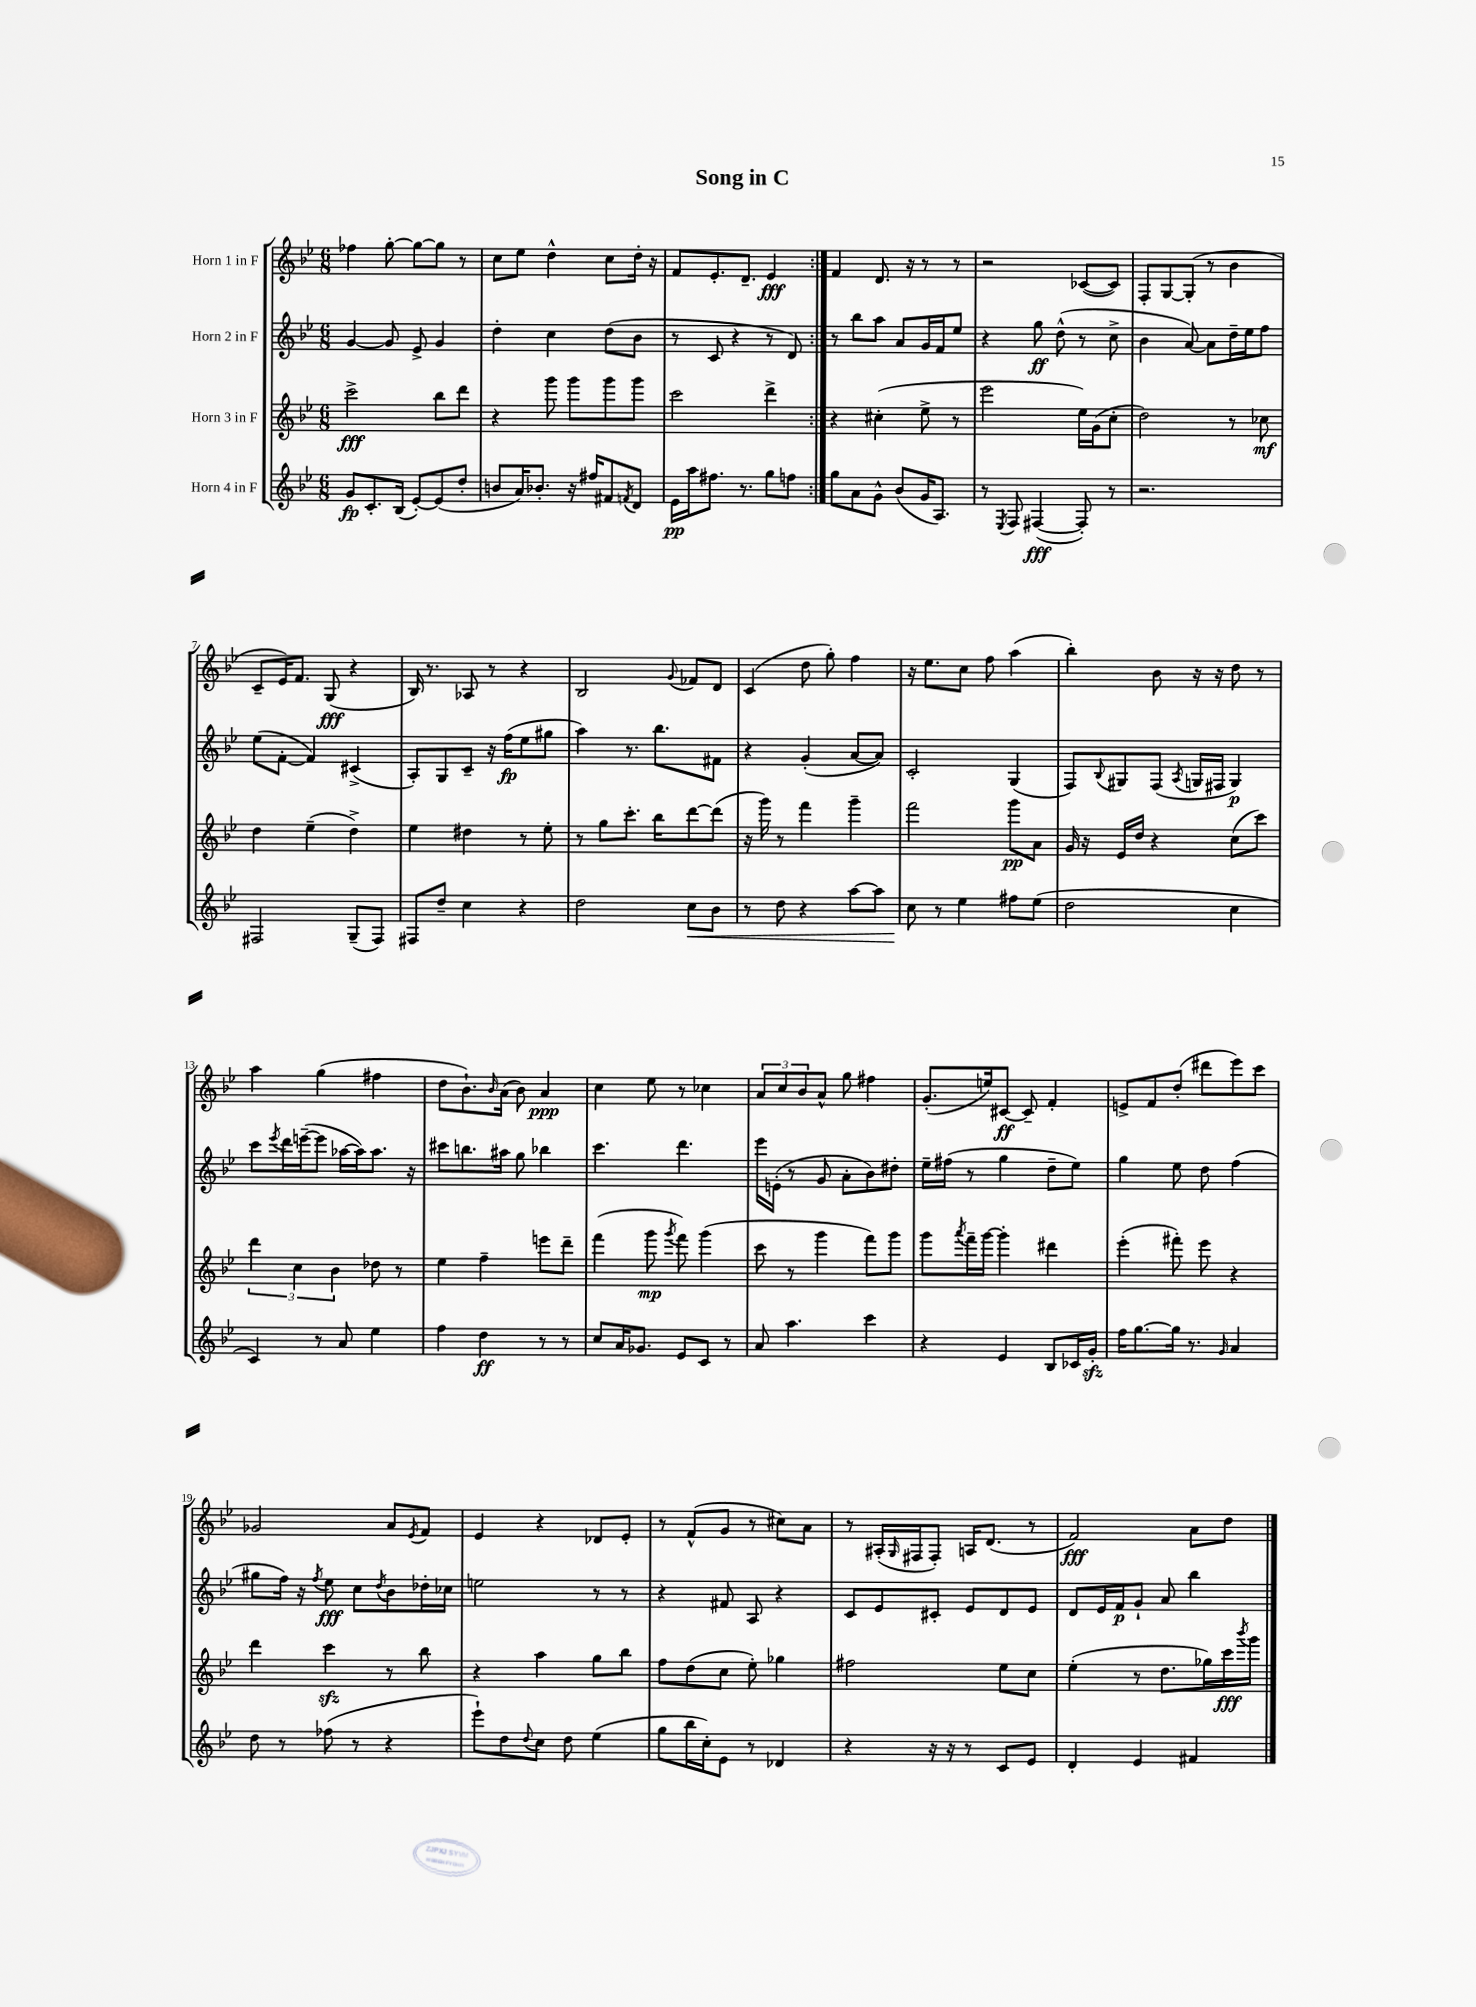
\header { title = "Song in C" }
<<
\new StaffGroup <<
\new Staff = "s0" \with { instrumentName = "Horn 1 in F" } {
    \clef treble \key bes \major \numericTimeSignature \time 6/8
    \repeat volta 2 { fes''4 g''8~-. g''8~ g''8 r8 |
    c''8 ees''8 d''4-^ c''8 d''16-. r16 |
    f'8 ees'8.-. d'8.-- ees'4\fff | }
    f'4 d'8. r16 r8 r8 |
    r2 ces'8~( ces'8) |
    f8-. g8~ g8-.( r8 bes'4 |
    c'8-- ees'16) f'8. g8\fff( r4 |
    bes16) r8. aes8 r8 r4 |
    bes2 \appoggiatura { g'8 } fes'8 d'8 |
    c'4( d''8 g''8-.) f''4 |
    r16 ees''8. c''8 f''8 a''4( |
    bes''4-.) bes'8 r16 r16 d''8 r8 |
    a''4 g''4( fis''4 |
    d''8 bes'8.-!) \grace { bes'16 } a'16( bes'8) a'4\ppp |
    c''4 ees''8 r8 ces''4 |
    \tuplet 3/2 { a'8 c''8 bes'8 } a'8-^ g''8 fis''4 |
    g'8.-.( e''16) cis'8~\ff cis'8-- f'4-. |
    e'8-> f'8 d''8-.( dis'''8 ees'''8) c'''8 |
    ges'2 a'8 \acciaccatura { ees'8 } f'8 |
    ees'4 r4 des'8 ees'8-. |
    r8 f'8-^( g'8 r8 cis''8) a'8 |
    r8 ais16-.( \grace { g16 } fis16 fis8-.) a16 d'8.( r8 |
    f'2\fff) a'8 d''8 \bar "|." |
}
\new Staff = "s1" \with { instrumentName = "Horn 2 in F" } {
    \clef treble \key bes \major \numericTimeSignature \time 6/8
    \repeat volta 2 { g'4~ g'8 ees'8-> g'4 |
    d''4-. c''4 d''8( bes'8 |
    r8 c'8 r4 r8 d'8) | }
    r8 bes''8 a''8 a'8 g'16 f'16 ees''8 |
    r4 g''8\ff d''8-^( r8 c''8-> |
    bes'4 a'8~) a'8 d''16-- ees''16 f''8 |
    ees''8( f'8~-. f'4) cis'4->( |
    a8-.) g8 c'8-- r16 f''16\fp( ees''8 gis''8 |
    a''4) r8. bes''8. fis'8 |
    r4 g'4-.( a'8~ a'8) |
    c'2-. g4( |
    f8) \appoggiatura { bes8 } gis8 f8( \acciaccatura { a8 } g16 fis16 g4\p) |
    c'''8 \acciaccatura { ees'''8 } d'''16 e'''16~--( e'''8 aes''16~ aes''16) aes''8. r16 |
    cis'''8 b''8. ais''16 g''8 bes''4 |
    c'''4. d'''4. |
    ees'''16 e'16-.( r8 g'8 a'8-. bes'8) dis''8-. |
    ees''16-- fis''16( r8 g''4 d''8-- ees''8) |
    g''4 ees''8 d''8 f''4( |
    gis''8 f''16) r16 \acciaccatura { f''8 } ees''8\fff c''8 \acciaccatura { d''8 } bes'8 des''16-. ces''16 |
    e''2 r8 r8 |
    r4 fis'8 a8 r4 |
    c'8 ees'8 cis'8-. ees'8 d'8 ees'8 |
    d'8 ees'16 f'16\p g'8-! a'8 bes''4 \bar "|." |
}
\new Staff = "s2" \with { instrumentName = "Horn 3 in F" } {
    \clef treble \key bes \major \numericTimeSignature \time 6/8
    \repeat volta 2 { c'''2->\fff bes''8 d'''8 |
    r4 g'''8 g'''8 g'''8 g'''8 |
    c'''2 d'''4-> | }
    r4 cis''4-.( ees''8-> r8 |
    ees'''2 ees''16) g'16( c''8-. |
    d''2) r8 ces''8\mf |
    d''4 ees''4--( d''4->) |
    ees''4 dis''4 r8 ees''8-. |
    r8 g''8 c'''8.-. bes''16 d'''8~ d'''8( |
    r16 g'''16) r8 f'''4 g'''4-- |
    f'''2 g'''8\pp a'8 |
    g'16 r16 ees'16 d''16 r4 c''8( c'''8) |
    \tuplet 3/2 { d'''4 c''4 bes'4 } des''8 r8 |
    ees''4 f''4-- e'''8 d'''8-- |
    f'''4( g'''8\mp \acciaccatura { g'''8 } f'''8) g'''4( |
    c'''8 r8 g'''4 f'''8) g'''8 |
    g'''8 \acciaccatura { a'''8 } f'''16-- g'''16~ g'''4-. dis'''4 |
    ees'''4-.( fis'''8-.) ees'''8 r4 |
    d'''4 c'''4\sfz r8 bes''8 |
    r4 a''4 g''8 bes''8 |
    f''8 d''8( c''8 ees''8-.) ges''4 |
    fis''2 ees''8 c''8 |
    ees''4-.( r8 d''8. ges''16) c'''16\fff \acciaccatura { bes'''8 } g'''16 \bar "|." |
}
\new Staff = "s3" \with { instrumentName = "Horn 4 in F" } {
    \clef treble \key bes \major \numericTimeSignature \time 6/8
    \repeat volta 2 { g'8\fp c'8.-. bes16( ees'8~-.) ees'8( d''8-. |
    b'8 a'16) bes'8.-. r16 fis''16 fis'8 \acciaccatura { f'8 } d'8 |
    ees'16\pp a''16 fis''8. r8. g''8 f''8 | }
    g''8 a'8 g'8-^ bes'8( g'16 a8.) |
    r8 \acciaccatura { ees8 } f8 fis4~\fff( fis8-.) r8 |
    r2. |
    fis2 g8--( fis8) |
    fis8 d''8-- c''4 r4 |
    d''2 c''8\< bes'8 |
    r8 d''8 r4 a''8~ a''8 |
    c''8\! r8 ees''4 fis''8 ees''8( |
    d''2 c''4 |
    c'4) r8 a'8 ees''4 |
    f''4 d''4\ff r8 r8 |
    c''8 a'16 ges'8. ees'8 c'8 r8 |
    a'8 a''4. c'''4 |
    r4 ees'4 bes8 ces'16 g'16-.\sfz |
    f''16 g''8.~ g''16 r8. \grace { g'16 } a'4 |
    d''8 r8 fes''8( r8 r4 |
    ees'''8-!) d''8 \appoggiatura { d''8 } c''8 d''8 ees''4( |
    g''8 bes''16 c''16-.) ees'8 r8 des'4 |
    r4 r16 r16 r8 c'8 ees'8 |
    d'4-. ees'4 fis'4 \bar "|." |
}
>>
>>
